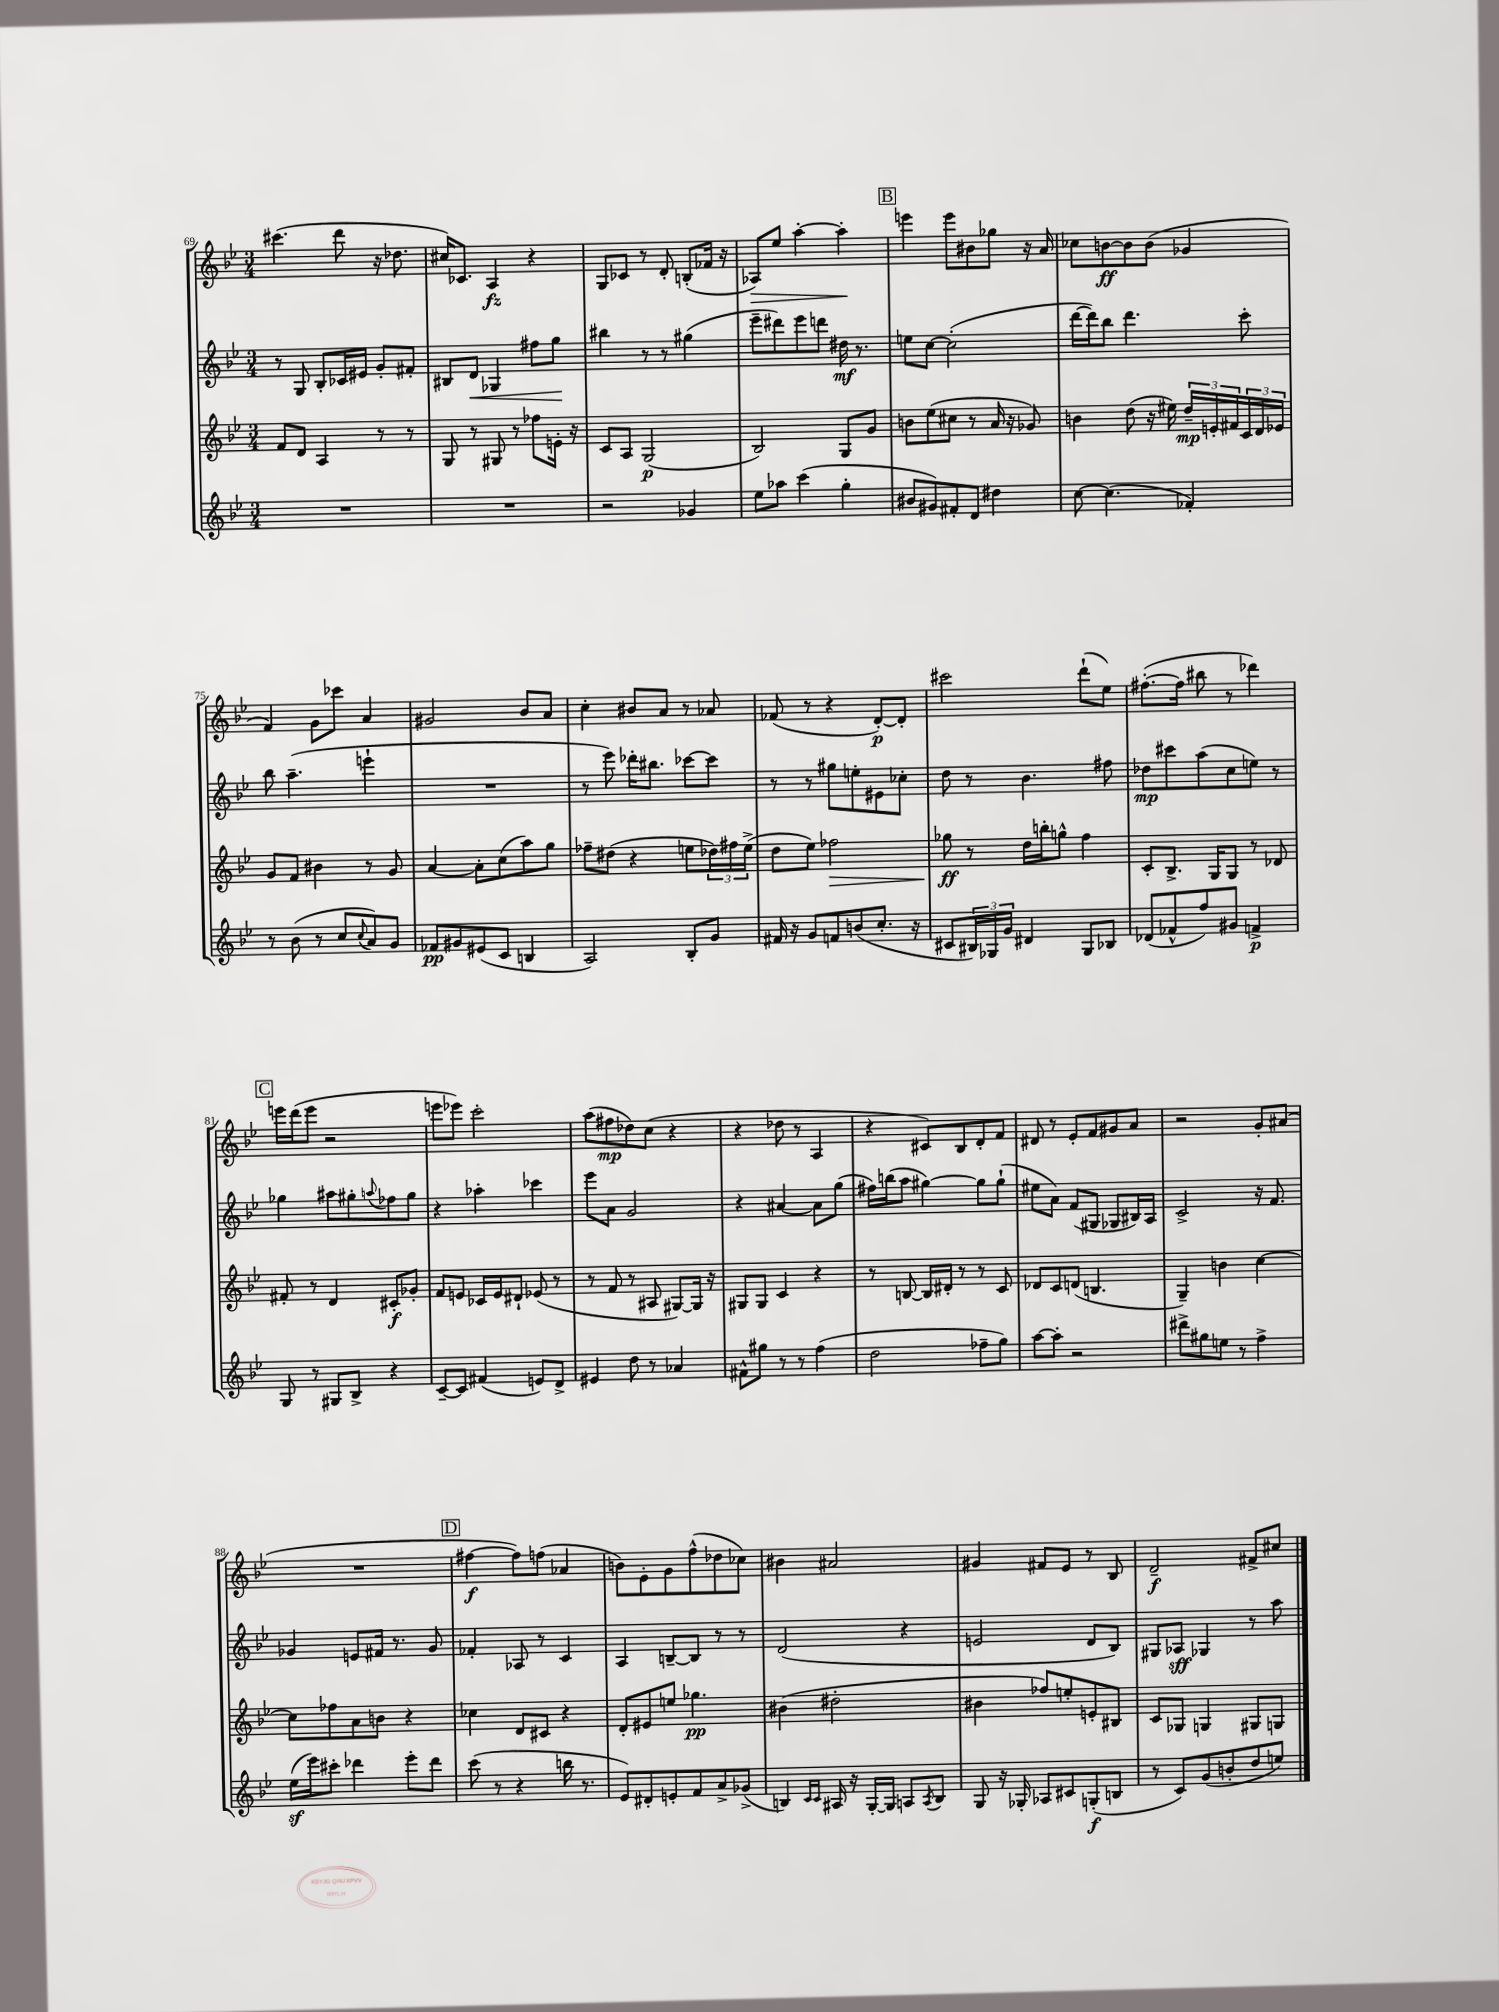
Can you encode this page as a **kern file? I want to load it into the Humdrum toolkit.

**kern	**kern	**kern	**kern
*staff4	*staff3	*staff2	*staff1
*clefG2	*clefG2	*clefG2	*clefG2
*k[b-e-]	*k[b-e-]	*k[b-e-]	*k[b-e-]
*M3/4	*M3/4	*M3/4	*M3/4
2.r	8f	8r	(4.ccc#
.	8d	8G	.
.	4A	8B-'	.
.	.	16c-	8ddd
.	.	16e#	.
.	8r	8g'	16r
.	.	.	8.dd-
.	8r	8f#'	.
=	=	=	=
2.r	8G	8B#	16cc#)
.	.	.	8.c-
.	8r	8d	.
.	8G#	4G-	4A
.	8r	.	.
.	8ff-	8ff#	4r
.	16e'	8gg	.
.	16r	.	.
=	=	=	=
2r	8c	4bb#	8G
.	8A	.	8c-
.	(2G	8r	8r
.	.	8r	8d'
4g-	.	(4gg#	(8B'
.	.	.	16f-
.	.	.	16r
=	=	=	=
8ee-	2B-)	8eee-~	8A-)
8aa-	.	8ddd#)	8ee-
(4ccc	.	8eee-	[4aa'
.	.	8ddd	.
4gg'	8G	16dd#	4aa']
.	.	8.r	.
.	8g	.	.
=	=	=	=
8b#	8b	8ee	4eee
8g#)	(8ee-	[8cc	.
8f#'	8cc#	(2cc']	8eee
8d	8r	.	8b#
4dd#	16a	.	8gg-
.	16r	.	.
.	8g-)	.	16r
.	.	.	16a
=	=	=	=
[8cc	4b	[16ddd	8cc-
.	.	16ddd])	.
(4.cc]	.	8bb-	[8b
.	(8dd	4.ddd	8b]
.	16r	.	(8b
.	16ee#)	.	.
4f-')	24dd~	.	4g-
.	24e'	.	.
.	24f#	.	.
.	24c	8ccc'	.
.	24d	.	.
.	24e-	.	.
=	=	=	=
8r	8g	8bb-	4f)
(8b-	8f	(4.aa~	.
8r	4b#	.	8g
8cc	.	.	8ccc-
8qqcc	.	.	.
8a)	8r	4eee`	4a
8g	8g	.	.
=	=	=	=
8f-	[4a	2.r	2g#
8g#	.	.	.
(8e#	8a']	.	.
8c	(8cc	.	.
4B	8aa)	.	8b-
.	8gg	.	8a
=	=	=	=
2A)	8ff-~	8r	4cc'
.	(8dd#	8eee-)	.
.	4r	16ddd-'	8b#
.	.	8.bb#	.
.	.	.	8a
8B-'	8ee	[8ccc-	8r
8g	24dd-)	8ccc-]	8a-
.	24ff#	.	.
.	(24ee^	.	.
=	=	=	=
16f#	8dd	8r	(8f-
16r	.	.	.
8g	8ee-)	8r	8r
8f	2ff-	8gg#	4r
(8b	.	8ee'	.
8.cc'	.	8e#	[8d')
.	.	8cc-'	8d']
16r	.	.	.
=	=	=	=
8c#	8gg-	8dd	2ccc#
24B#)	8r	8r	.
24G-	.	.	.
24g	.	.	.
4d#	16dd	4.b-	.
.	16bb'	.	.
.	8gg^^	.	.
8G-	4ff	.	(8ddd`
8B-	.	8ff#	8ee-)
=	=	=	=
(8d-	8c'	8dd-	([8.ff#'
8f-^^	8.B-^	8ccc#	.
.	.	.	16ff#]
8ff)	.	(8aa	8bb#
.	16G	.	.
8g#	8G	8cc	8r
4f^	8r	8ee)	4ddd-)
.	8d-	8r	.
=	=	=	=
8G	8f#'	4gg-	16eee
.	.	.	(16ddd
8r	8r	.	8eee
8G#	4d	8aa#	2r
8B-^	.	8gg#'	.
.	.	8qqaa	.
4r	8c#'	8ff-	.
.	8g-'	8gg#	.
=	=	=	=
[8c~	8f	4r	8eee
8c]	8e	.	8eee-)
(4f#	16c-	4aa-'	2ccc'
.	16e	.	.
.	8d#`	.	.
8e)	(8e-	4ccc-	.
8d^	8r	.	.
=	=	=	=
4e#	8r	8eee-	(8aa
.	8f	8a	8ff#
8dd	8r	2g	8dd-)
8r	8A#	.	(8cc
4a-	[8G#)	.	4r
.	16G#]	.	.
.	16r	.	.
=	=	=	=
8f#^^	8G#	4r	4r
8gg#	8G#	.	.
8r	4c	[4a#	8dd-
8r	.	.	8r
(4ff	4r	8a#]	4A
.	.	(8gg	.
=	=	=	=
2dd	8r	16ff#)	4r
.	.	(16bb	.
.	[8B	8aa	.
.	16B]	[4gg#)	8c#)
.	16d#'	.	.
.	8r	.	8B-
8ff-~	8r	8gg#]	8d'
8gg)	8c	(8gg#`	8f
=	=	=	=
[8aa	8d-	8ee#	8d#
8aa']	8c	8a)	8r
2r	(8d	(8f	8e-'
.	4.B	8G#	8f
.	.	8G-	8g#
.	.	16B#)	8a
.	.	16A	.
=	=	=	=
8ddd#^	4G~)	2c^	2r
8gg#	.	.	.
8ee	4b	.	.
8r	.	.	.
4ff^	[4cc	16r	8g'
.	.	8.f	.
.	.	.	(8a#
=	=	=	=
(16ee-	8cc]	4g-	2.r
16eee-)	.	.	.
8ccc#'	8ff-	.	.
4ddd-	8a	8e	.
.	8b	16f#	.
.	.	8.r	.
8eee-'	4r	.	.
8ddd-	.	8g-	.
=	=	=	=
(8ccc	4cc-	4f-'	[4ff#
8r	.	.	.
4r	8d	8A-	8ff#])
.	8c#	8r	(8ff
16bb	4r	4c	4a-
8.r	.	.	.
=	=	=	=
8e-)	8d'	4A	8b)
8d#'	8e#	.	8e-'
8e'	8ee	[8B~	8g
8f	4.gg-	8B]	(8ff^^
8a^	.	8r	8dd-
(8g-^	.	8r	8cc-)
=	=	=	=
4B)	(4b#	(2d	4b#
16qqc	.	.	.
16qqc	.	.	.
16A#	2dd#'	.	2a#
16r	.	.	.
[16G'	.	.	.
16G]	.	.	.
8A	.	4r	.
8qA	.	.	.
8B	.	.	.
=	=	=	=
8G	4b#	2e	4g#
16r	.	.	.
16G-'	.	.	.
8A-	8ff-)	.	8f#
8c#	8ee'	.	8e-
(8G'	8e'	8d	8r
8B	8B#	8B-)	8B-
=	=	=	=
8r	8c	8G#	2d~
8c)	8G-	8A-	.
(8g	4G	4G-	.
8b'	.	.	.
8dd	8G#	8r	8f#^
8ee)	8G	8aa	8cc#
==	==	==	==
*-	*-	*-	*-
